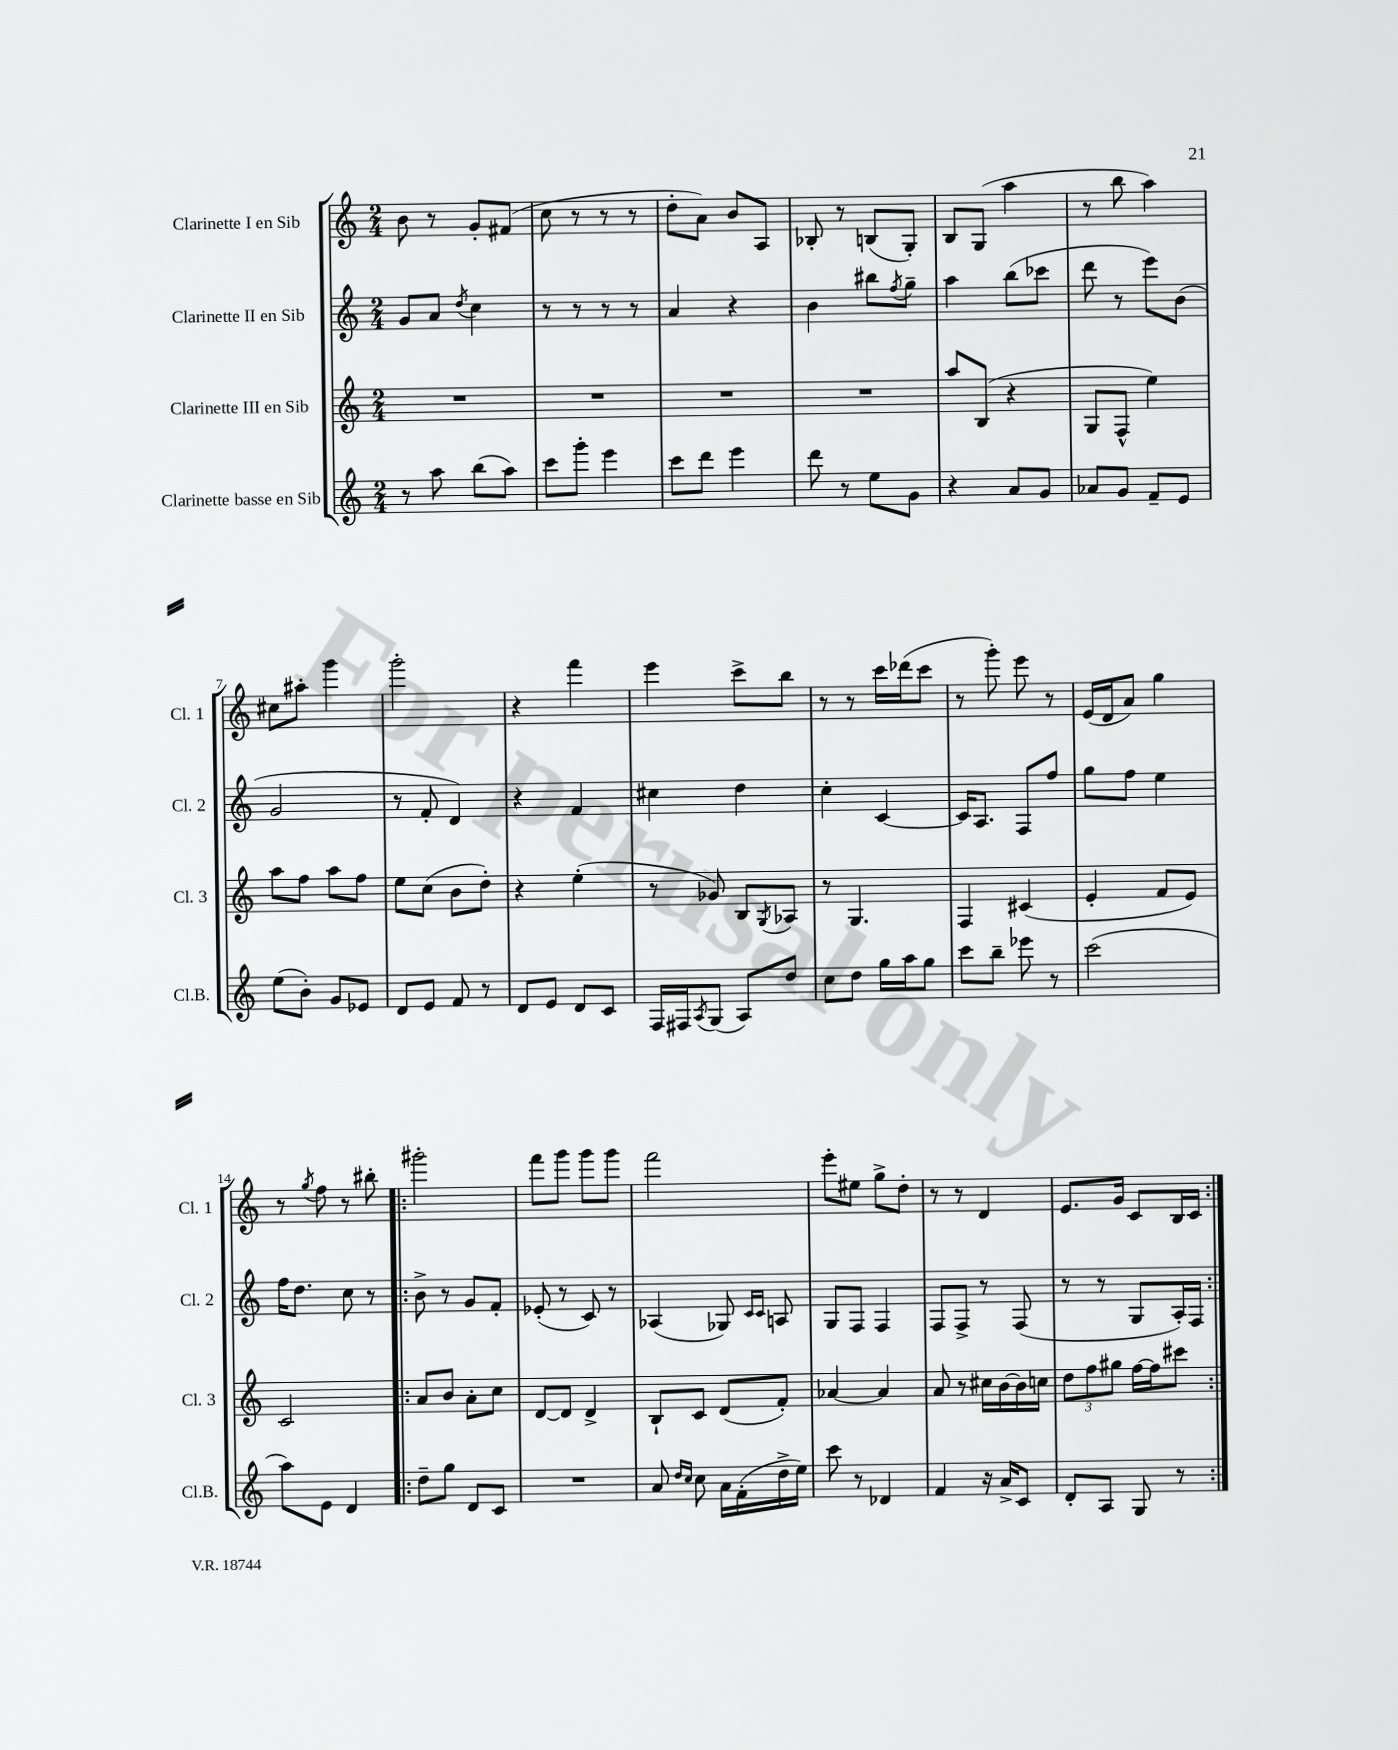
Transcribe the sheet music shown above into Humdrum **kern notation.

**kern	**kern	**kern	**kern
*staff4	*staff3	*staff2	*staff1
*clefG2	*clefG2	*clefG2	*clefG2
*k[]	*k[]	*k[]	*k[]
*M2/4	*M2/4	*M2/4	*M2/4
8r	2r	8g/L	8b\
8aa\	.	8a/J	8r
.	.	8qdd/	.
(8bb\L	.	4cc\	8g'/L
8aa\J)	.	.	(8f#/J
=	=	=	=
8ccc\L	2r	8r	8cc\
8ggg'\J	.	8r	8r
4eee\	.	8r	8r
.	.	8r	8r
=	=	=	=
8ccc\L	2r	4a/	8dd'\L
8ddd\J	.	.	8a\J)
4eee\	.	4r	8b/L
.	.	.	8A/J
=	=	=	=
8ddd\	2r	4b\	8B-'/
8r	.	.	8r
8ee\L	.	8bb#\L	(8B/L
.	.	8qff/	.
8g\J	.	8gg~\J	8G'/J)
=	=	=	=
4r	8aa/L	4aa\	8B/L
.	(8B/J	.	(8G/J
8a/L	4r	(8bb\L	4aa\
8g/J	.	8ccc-\J	.
=	=	=	=
8a-/L	8G/L	8ddd\	8r
8g/J	8F^^/J	8r	8bb\
8f~/L	4ee\)	8eee\L)	4aa\)
8e/J	.	(8b\J	.
=	=	=	=
(8ee\L	8aa\L	2g/	8cc#\L
8b'\J)	8ff\J	.	8aa#'\J
8g/L	8aa\L	.	4ggg\
8e-/J	8ff\J	.	.
=	=	=	=
8d/L	8ee\L	8r	2ggg'\
8e/J	(8cc\J	8f'/	.
8f/	8b\L	4d/)	.
8r	8dd'\J)	.	.
=	=	=	=
8d/L	4r	4r	4r
8e/J	.	.	.
8d/L	(4ee'\	4f/	4fff\
8c/J	.	.	.
=	=	=	=
16F/LL	8r	4cc#\	4eee\
16F#/J	.	.	.
8qA/	.	.	.
(8G/J	8g-/)	.	.
8A/L)	8B/L	4dd\	8ccc^\L
.	8qG/	.	.
8dd/J	8A-/J	.	8bb\J
=	=	=	=
8cc\L	8r	4cc'\	8r
8dd\J	4.G/	.	8r
16gg\LL	.	[4c/	16ccc\LL
16aa\J	.	.	(16ddd-\J
8gg\J	.	.	8ccc\J
=	=	=	=
8ccc\L	4F/	16c/]LK	8r
.	.	8.A/J	.
8bb~\J	.	.	8ggg'\)
8eee-\	(4c#/	8F/L	8eee\
8r	.	8ff/J	8r
=	=	=	=
(2ccc\	4e'/	8gg\L	(16e/LL
.	.	.	16d/J
.	.	8ff\J	8a/J)
.	8f/L	4ee\	4gg\
.	8e/J)	.	.
=	=	=	=
8aa\L)	2c/	16ff\LK	8r
.	.	8.dd\J	.
.	.	.	8qgg/
8e\J	.	.	8ff\
4d/	.	8cc\	8r
.	.	8r	8bb#'\
=!|:	=!|:	=!|:	=!|:
8dd~\L	8a/L	8b^\	2ggg#'\
8gg\J	8b/J	8r	.
8d/L	8a'\L	8g/L	.
8c/J	8cc\J	8f'/J	.
=	=	=	=
2r	[8d/L	(8e-'/	8fff\L
.	8d/]J	8r	8ggg\J
.	4d^/	8c/)	8ggg\L
.	.	8r	8ggg\J
=	=	=	=
8a/	8B`/L	(4A-/	2fff\
16qqdd/LL	.	.	.
16qqcc/JJ	.	.	.
8cc\	8c/J	.	.
16a\LL	(8d/L	8G-/)	.
(16f'\	.	.	.
.	.	16qqc/LL	.
.	.	16qqc/JJ	.
16dd^\	8f'/J)	8A/	.
16ee\JJ)	.	.	.
=	=	=	=
8ccc\	[4a-/	8G/L	8eee'\L
8r	.	8F/J	8ee#\J
4d-/	4a-/]	4F/	8gg^\L
.	.	.	8dd'\J
=	=	=	=
4f/	8a/	8F/L	8r
.	8r	8F^/J	8r
16r	16cc#\LL	8r	4d/
16a^/LK	[16b\	.	.
8c/J	16b\]	(8F/	.
.	16cc\JJ	.	.
=	=	=	=
8d'/L	12dd\L	8r	8.e/L
.	12ff\	.	.
8A/J	.	8r	.
.	12gg#\J	.	.
.	.	.	16g/Jk
8G/	[16ff\LL	8G/L	8c/L
.	16ff\]J	.	.
8r	8ccc#\J	16A'/L)	16B/L
.	.	16F/JJ	16c/JJ
==:|!	==:|!	==:|!	==:|!
*-	*-	*-	*-
